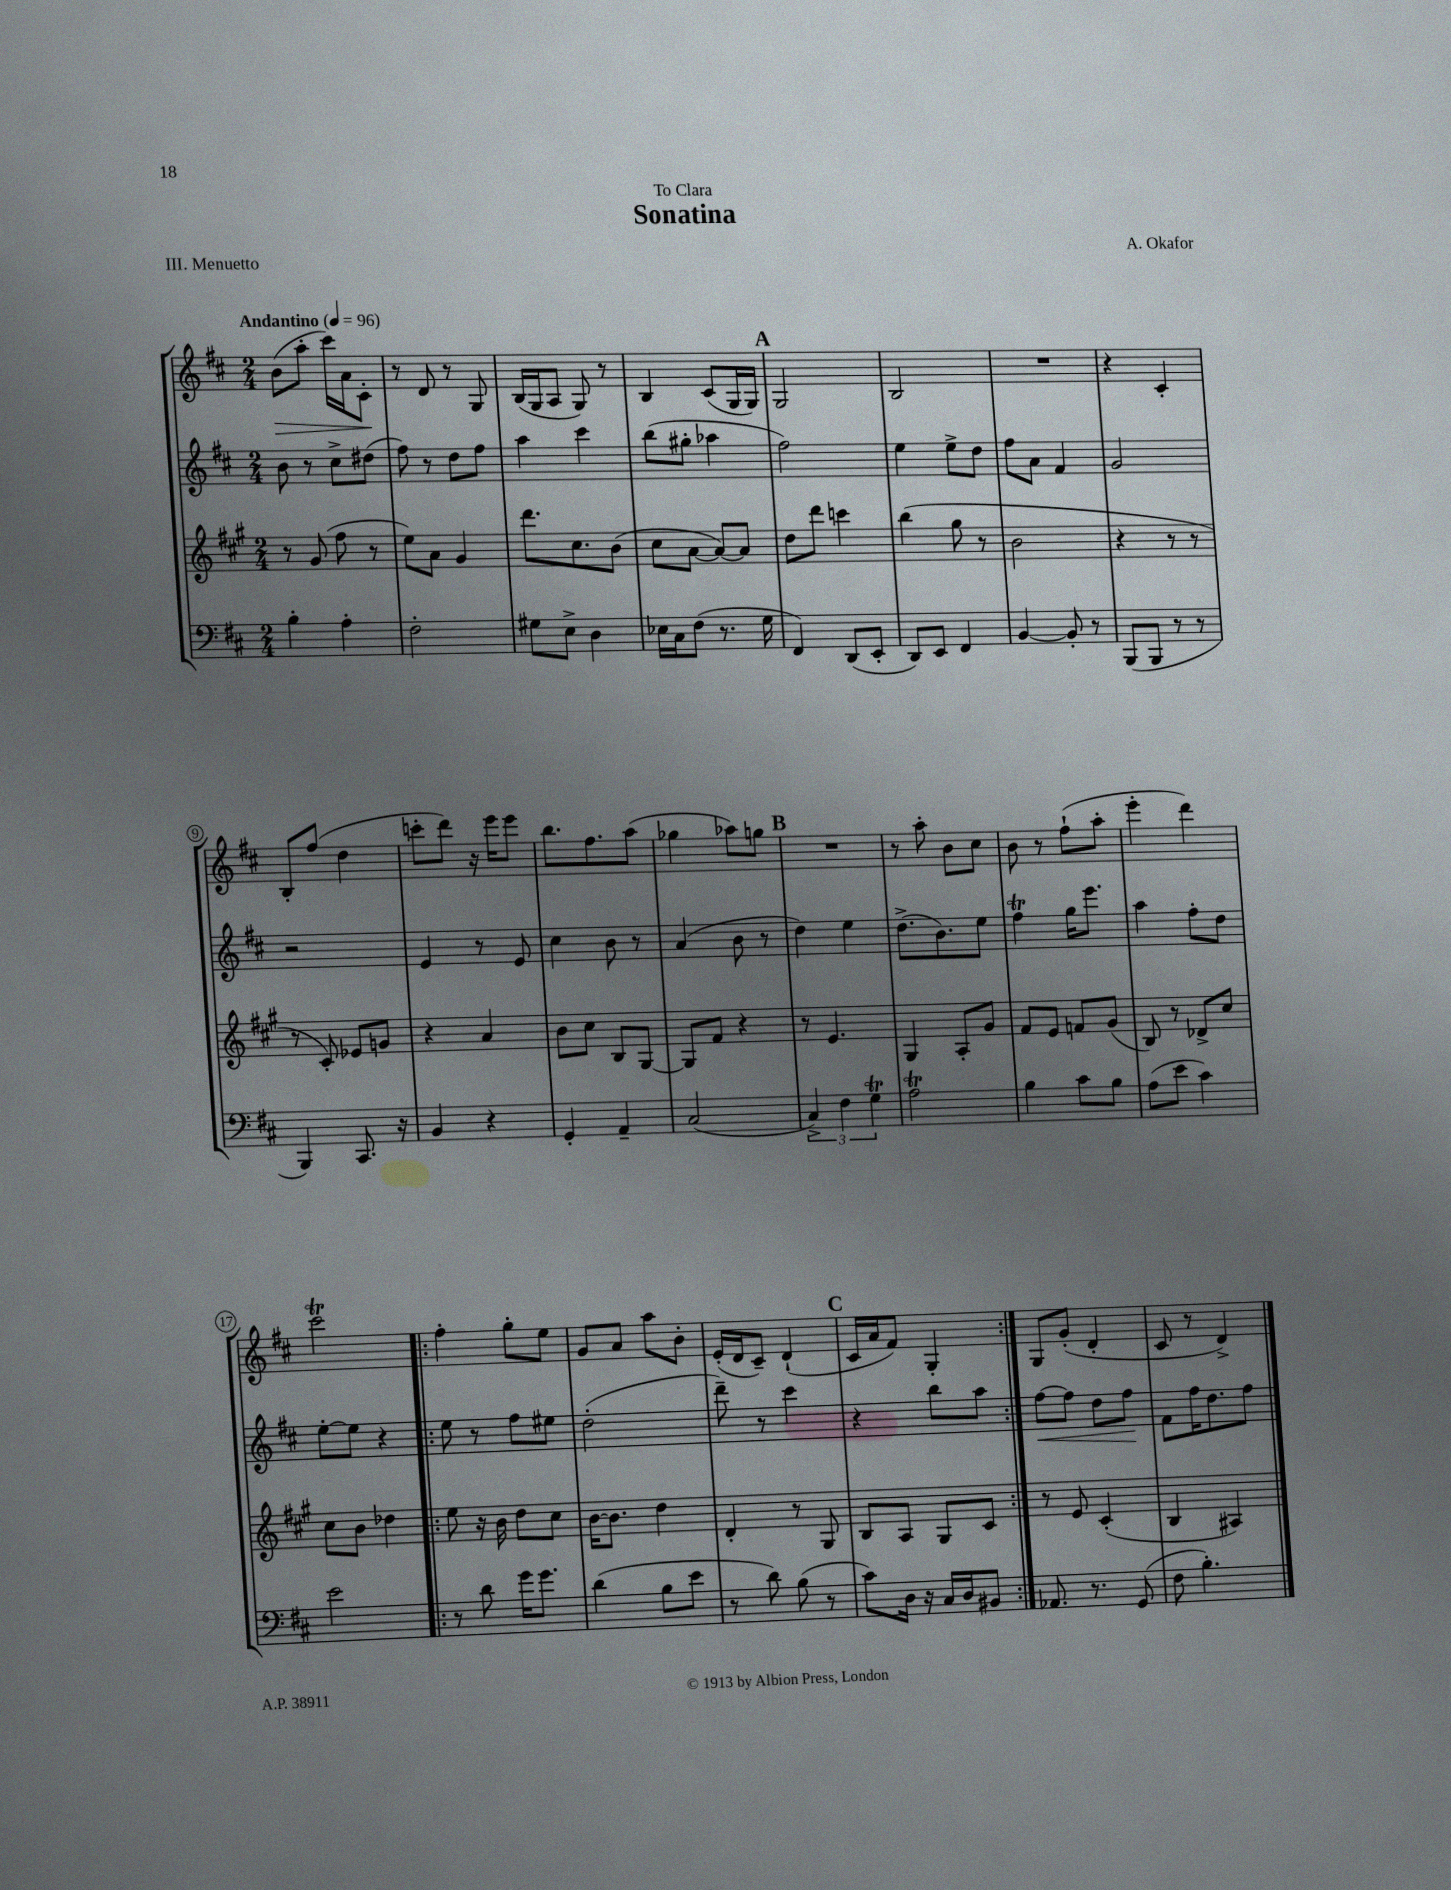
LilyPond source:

\header { title = "Sonatina" composer = "A. Okafor" dedication = "To Clara" piece = "III. Menuetto" }
<<
\new StaffGroup <<
\new Staff = "s0" {
    \clef treble \key d \major \numericTimeSignature \time 2/4 \tempo "Andantino" 4 = 96
    b'8\>( a''8-. cis'''16) a'16 cis'8-.\! |
    r8 d'8 r8 g8 |
    b16( g16 a8 g8) r8 |
    b4 cis'8( g16 g16) |
    \mark \markup { \bold "A" } g2 |
    b2 |
    R2 |
    r4 cis'4-. |
    b8-. fis''8( d''4 |
    c'''8-. d'''8) r16 e'''16 e'''8 |
    b''8. fis''8. a''8( |
    ges''4 aes''8) g''8 |
    \mark \markup { \bold "B" } R2 |
    r8 a''8-. b'8 cis''8 |
    b'8 r8 fis''8-!( a''8-. |
    e'''4-. d'''4) |
    cis'''2\trill |
    \repeat volta 2 { fis''4-. g''8-. e''8 |
    g'8 a'8 a''8 b'8-. |
    e'16-.( d'16 cis'8--) d'4-!( |
    \mark \markup { \bold "C" } cis'16 a'16 fis'8) g4-. | }
    g8 g'8-.( d'4-. |
    cis'8 r8 d'4->) \bar "|." |
}
\new Staff = "s1" {
    \clef treble \key d \major \numericTimeSignature \time 2/4
    b'8 r8 cis''8-> dis''8( |
    fis''8) r8 d''8 fis''8 |
    a''4 cis'''4 |
    b''8( gis''8-. aes''4 |
    \mark \markup { \bold "A" } fis''2) |
    e''4 e''8-> d''8 |
    fis''8 a'8 fis'4 |
    g'2 |
    r2 |
    e'4 r8 e'8 |
    cis''4 b'8 r8 |
    a'4( b'8 r8 |
    \mark \markup { \bold "B" } d''4) e''4 |
    d''8.->( b'8.) e''8 |
    fis''4\trill g''16 e'''8. |
    a''4 fis''8-. d''8 |
    e''8~-. e''8 r4 |
    \repeat volta 2 { e''8 r8 fis''8 eis''8 |
    d''2-.( |
    d'''8--) r8 cis'''4 |
    \mark \markup { \bold "C" } r4 b''8 a''8 | }
    fis''8~\< fis''8 d''8 fis''8\! |
    fis'8 fis''16 d''8. fis''8 \bar "|." |
}
\new Staff = "s2" {
    \clef treble \key a \major \numericTimeSignature \time 2/4
    r8 gis'8( fis''8 r8 |
    e''8) a'8 gis'4 |
    d'''8. cis''8. b'8( |
    cis''8 a'8~ a'8~) a'8 |
    \mark \markup { \bold "A" } d''8 d'''8 c'''4 |
    b''4( gis''8 r8 |
    b'2 |
    r4 r8 r8 |
    r8 cis'8-.) ees'8 g'8 |
    r4 a'4 |
    b'8 cis''8 b8 gis8~ |
    gis8 fis'8 r4 |
    \mark \markup { \bold "B" } r8 e'4. |
    gis4 a8-. gis'8 |
    fis'8 e'8 f'8 gis'8( |
    b8) r8 des'8-> cis''8 |
    cis''8 b'8 des''4 |
    \repeat volta 2 { e''8 r16 b'16 d''8 cis''8 |
    b'16~ b'8. d''4 |
    d'4-. r8 gis8 |
    \mark \markup { \bold "C" } b8 a8 gis8 cis'8 | }
    r8 e'8 cis'4-.( |
    b4 ais4) \bar "|." |
}
\new Staff = "s3" {
    \clef bass \key d \major \numericTimeSignature \time 2/4
    b4-. a4-. |
    fis2-. |
    gis8 e8-> d4 |
    ees16 cis16 fis8( r8. g16 |
    \mark \markup { \bold "A" } fis,4) d,8( e,8-. |
    d,8) e,8 fis,4 |
    b,4~ b,8-. r8 |
    b,,8( b,,8 r8 r8 |
    b,,4) cis,8. r16 |
    b,4 r4 |
    g,4-. a,4-- |
    cis2( |
    \mark \markup { \bold "B" } \tuplet 3/2 { cis4->) fis4 g4\trill } |
    a2\trill |
    b4 cis'8 b8 |
    a8( e'8 cis'4) |
    e'2 |
    \repeat volta 2 { r8 d'8 g'16 g'8. |
    d'4( b8 e'8 |
    r8 d'8) b8( r8 |
    \mark \markup { \bold "C" } cis'8) d16 r16 cis16 d16 bis,8 | }
    aes,8. r8. g,8( |
    fis8 b4.-.) \bar "|." |
}
>>
>>
\layout { \context { \Score \override BarNumber.stencil = #(make-stencil-circler 0.1 0.3 ly:text-interface::print) } }
